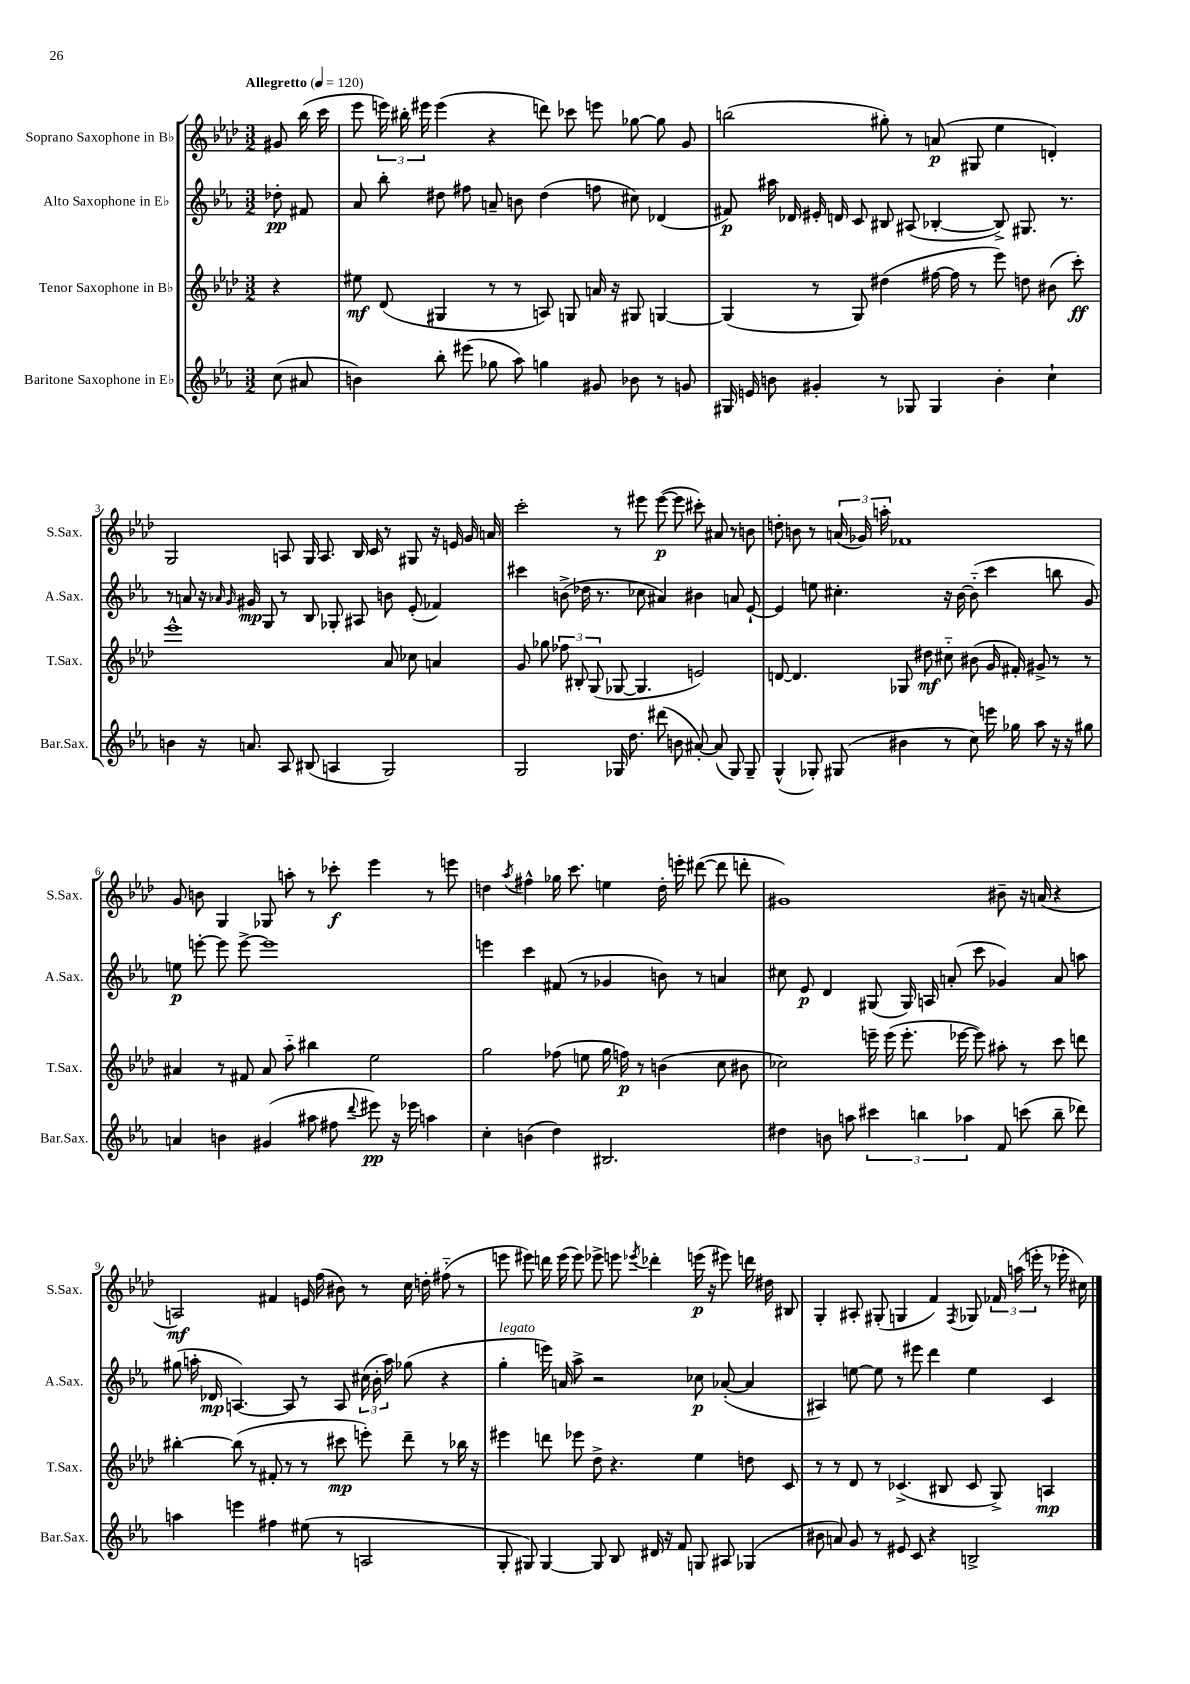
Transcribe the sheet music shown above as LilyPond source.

<<
\new StaffGroup <<
\new Staff = "s0" \with { instrumentName = "Soprano Saxophone in Bb" shortInstrumentName = "S.Sax." } {
    \clef treble \key aes \major \numericTimeSignature \time 3/2 \partial 4 \tempo "Allegretto" 4 = 120
    \autoBeamOff gis'8 bes''16( c'''16 |
    ees'''8 \tuplet 3/2 { e'''16) bis''16-. eis'''16 } eis'''4( r4 d'''8) ces'''8 e'''8 ges''8~ ges''8 g'8 |
    b''2( gis''8-.) r8 a'8\p( gis8 ees''4 d'4-.) |
    g2 a8 g16 a8. bes16 c'16 r8 gis8 r16 e'16 g'16 a'16 |
    c'''2-. r8 eis'''8 eis'''8~\p( eis'''8 cis'''8-.) ais'8 r8 b'8 |
    d''8-. b'8 r8 \tuplet 3/2 { a'16( ges'16) a''16-. } fes'1 |
    g'8 b'8 g4 ges8 a''8-. r8 ces'''8-.\f ees'''4 r8 e'''8 |
    d''4 \acciaccatura { aes''8 } fis''4-^ ges''16 c'''8. e''4 d''16-. e'''16-. dis'''8~( dis'''8 d'''8-. |
    gis'1) bis'8-- r16 a'16( r4 |
    a2\mf) fis'4 e'16 f''16( bis'8) r8 c''16 d''16-. fis''8-_( r8 |
    e'''8 eis'''8) d'''16 eis'''16( eis'''8) ees'''8-> e'''8 \acciaccatura { ees'''8 } des'''4-. e'''16\p( r16 eis'''8) d'''16 dis''16 bis8 |
    g4-. ais8-. gis8-.( g4 f'4) \acciaccatura { f8 } ges8 \tuplet 3/2 { fes'16 a''16( e'''16-. } r8 ees'''16-. cis''16) \bar "|." |
}
\new Staff = "s1" \with { instrumentName = "Alto Saxophone in Eb" shortInstrumentName = "A.Sax." } {
    \clef treble \key ees \major \numericTimeSignature \time 3/2 \partial 4
    \autoBeamOff des''8-.\pp fis'8 |
    aes'8 bes''8-. dis''8 fis''8 a'8-- b'8 dis''4( f''8 cis''8) des'4( |
    fis'8\p) ais''16 des'16 eis'16-. d'16 c'8 bis8 ais8( bes4~-. bes8->) gis8. r8. |
    r8 a'8 r16 \grace { aes'16 g'16 } gis'16\mp g8 r8 bes8 ges8-. ais8 b'8 ees'8-.( fes'4) |
    cis'''4 b'8->( des''16 r8. ces''8 ais'4) bis'4 a'8 ees'8~-! |
    ees'4 e''8 cis''4.-. r16 bes'16~ bes'8-_( c'''4 b''8 g'8) |
    e''8\p e'''8~-. e'''8 e'''8~-> e'''1 |
    e'''4 c'''4 fis'8( r8 ges'4 b'8) r8 a'4 |
    cis''8 ees'8\p d'4 gis8( gis16) a16 a'8-.( c'''8 ges'4) a'8 a''8 |
    gis''8( a''16-. des'16\mp a4.~) a8 r8 a8 \tuplet 3/2 { cis''16( bes'16-. a''16) } ges''8( r4 |
    g''4-.^\markup { \italic "legato" } e'''16) a'16 aes''8-> r2 ces''8\p aes'8~-.( aes'4 |
    ais4) e''8~ e''8 r8 eis'''8 d'''4 e''4 c'4 \bar "|." |
}
\new Staff = "s2" \with { instrumentName = "Tenor Saxophone in Bb" shortInstrumentName = "T.Sax." } {
    \clef treble \key aes \major \numericTimeSignature \time 3/2 \partial 4
    \autoBeamOff r4 |
    eis''8\mf des'8( gis4 r8 r8 a8) g8 a'16 r16 gis8 g4~ |
    g4( r8 g8) dis''4( fis''16~ fis''16 r8 ees'''8) d''8 bis'8( c'''8-.\ff) |
    ees'''1-^ aes'8 ces''8 a'4 |
    g'8 ges''8 \tuplet 3/2 { fes''8 bis8-. g8( } ges8~ ges4. e'2) |
    d'8~ d'4. ges8 dis''8\mf cis''8-_ bis'8( g'16 fis'16-.) gis'8-> r8 r8 |
    ais'4 r8 fis'8 ais'8 aes''8-_ bis''4 ees''2 |
    g''2 fes''8( e''8 g''16 f''16\p) r8 b'4( c''8 bis'8 |
    ces''2) e'''16-- e'''16( e'''8.-. ees'''16~ ees'''8) ais''8-. r8 c'''8 d'''8 |
    bis''4~-. bis''8( r8 fis'8-. r8 r8 cis'''8\mp e'''8-.) des'''8-- r8 bes''16 r16 |
    eis'''4 d'''8 ees'''8 des''8-> r4. ees''4 d''8 c'8 |
    r8 r8 des'8 r8 ces'4.->( bis8 ces'8 g8->) a4\mp \bar "|." |
}
\new Staff = "s3" \with { instrumentName = "Baritone Saxophone in Eb" shortInstrumentName = "Bar.Sax." } {
    \clef treble \key ees \major \numericTimeSignature \time 3/2 \partial 4
    \autoBeamOff c''8( ais'8 |
    b'4) bes''8-. eis'''8( ges''8 aes''8) g''4 gis'8 bes'8 r8 g'8 |
    gis16 e'16 b'8 gis'4-. r8 ges8 ges4 b'4-. c''4-! |
    b'4 r16 a'8. aes8 bis8( a4 g2) |
    g2 ges16 d''8. dis'''8( b'8 ais'8~-.) ais'8( ges8) ges8-- |
    g4-^( ges8-.) gis8( bis'4 r8 c''8) e'''16 ges''16 aes''8 r16 r16 gis''8 |
    a'4 b'4 gis'4( ais''8 fis''8 \appoggiatura { d'''8 } eis'''8\pp) r16 ees'''16 a''4 |
    c''4-. b'4( d''4) bis2. |
    dis''4 b'8 a''8 \tuplet 3/2 { cis'''4 b''4 aes''4 } f'8 c'''8( b''8-- des'''8) |
    a''4 e'''4 fis''4 eis''8( r8 a2 |
    g8-. gis8) gis4~ gis8 bes8 dis'16 r16 f'8 g8 ais8 ges4( |
    bis'8 a'8) g'8 r8 eis'8 c'8 r4 b2-> \bar "|." |
}
>>
>>
